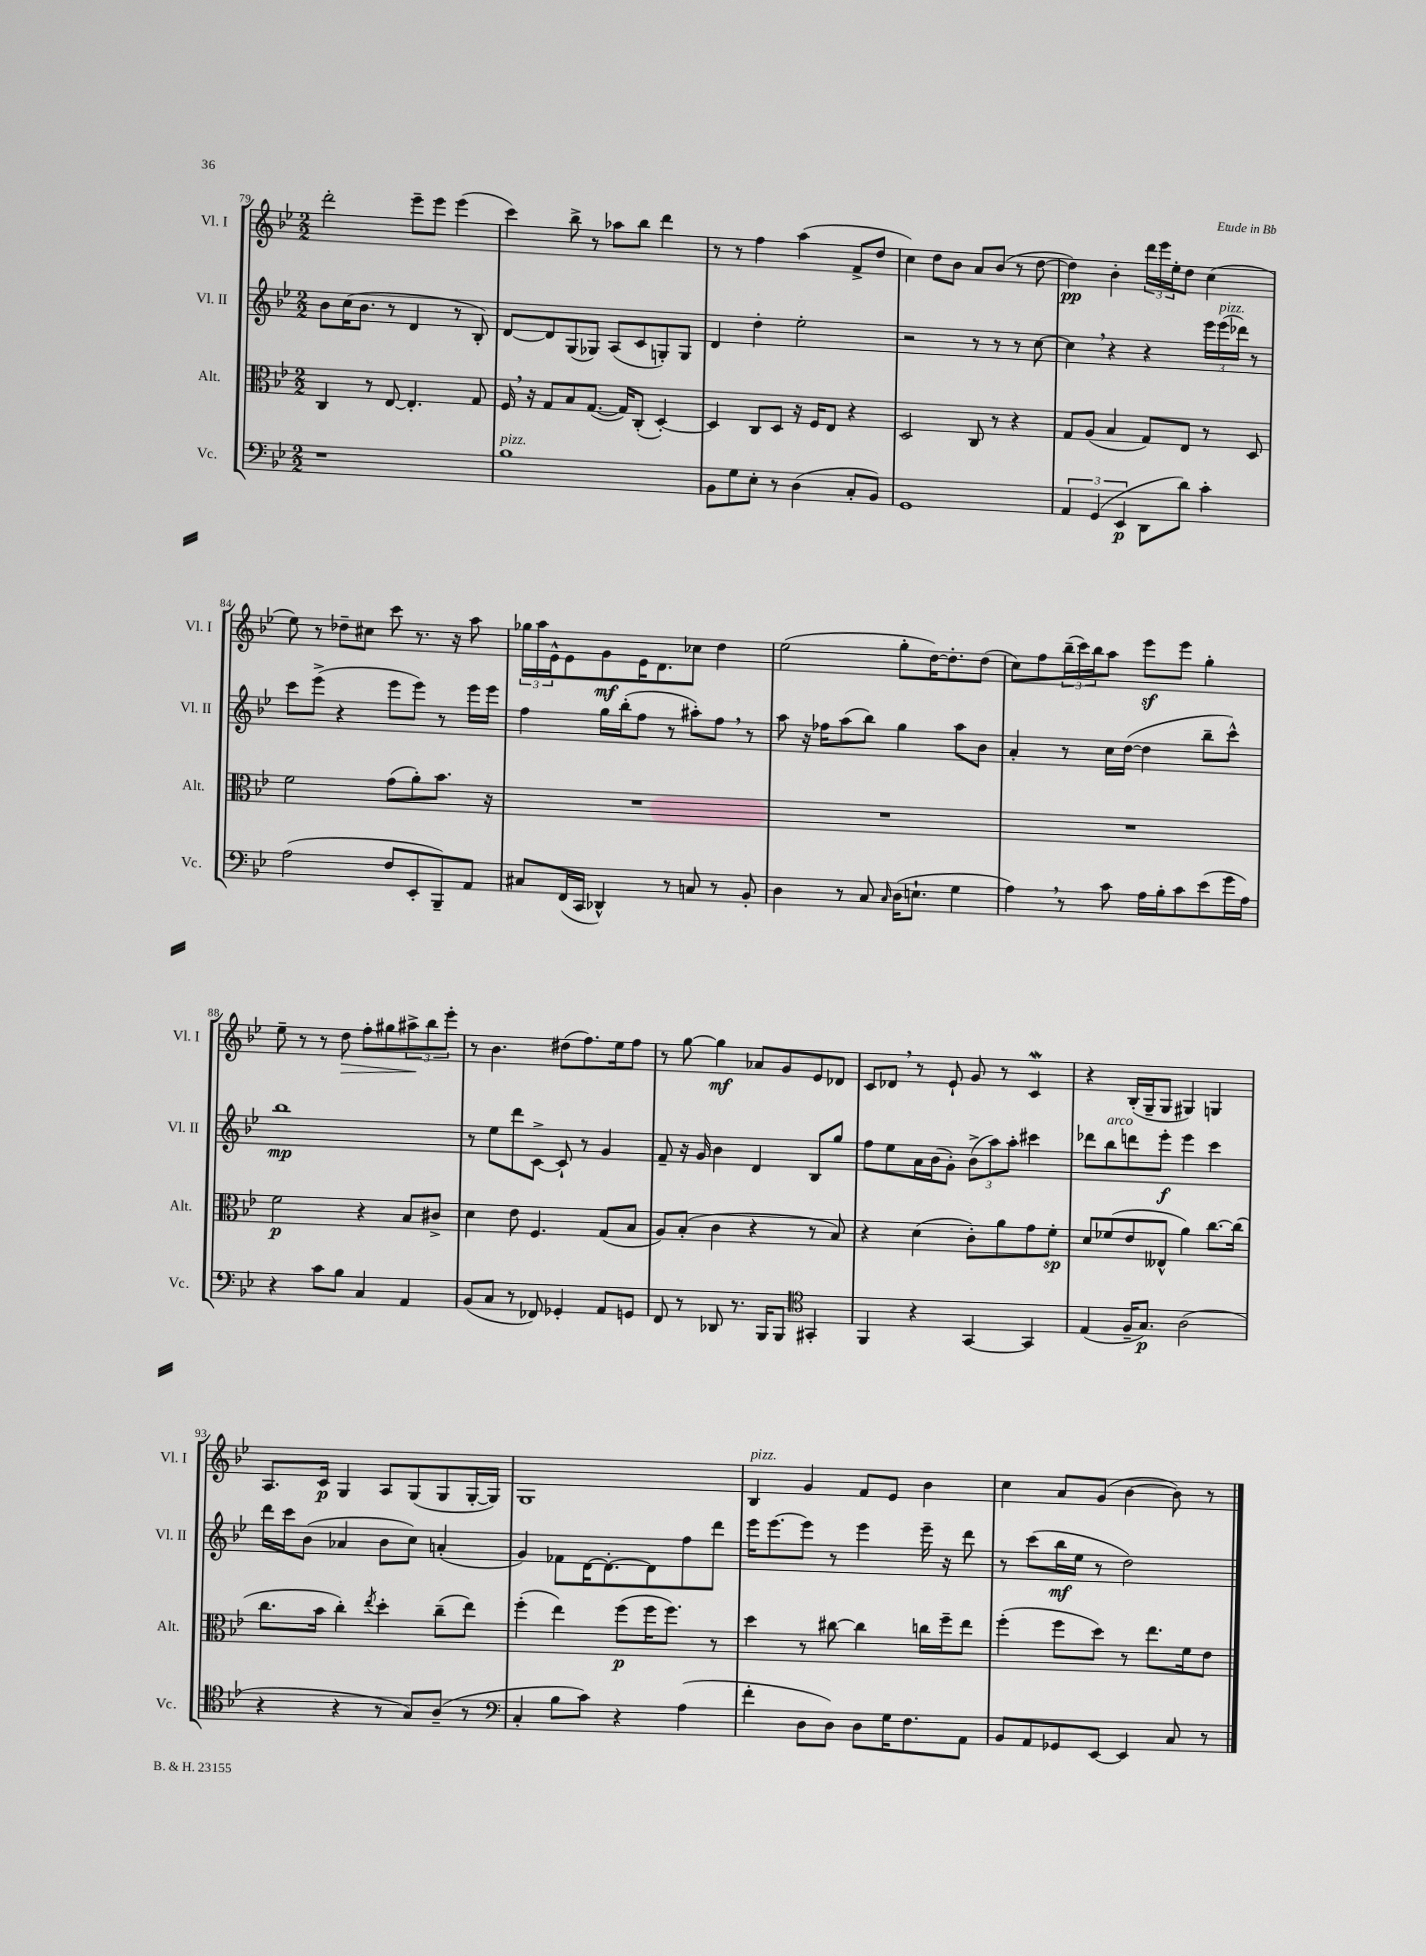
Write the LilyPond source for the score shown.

<<
\new StaffGroup <<
\new Staff = "s0" \with { instrumentName = "Vl. I" shortInstrumentName = "Vl. I" } {
    \clef treble \key bes \major \numericTimeSignature \time 2/2
    d'''2-. ees'''8-- ees'''8 ees'''4( |
    c'''4) bes''8-> r8 aes''8 bes''8 d'''4 |
    r8 r8 f''4 a''4( f'8-> d''8 |
    c''4) d''8 bes'8 a'8 bes'8( r8 d''8~ |
    d''4\pp) bes'4-. \tuplet 3/2 { d'''16 ees'''16 ees''16-. } d''8 c''4( |
    ees''8) r8 des''8-- cis''8 c'''8 r8. r16 a''8 |
    \tuplet 3/2 { ges''16 a''16 ees'16-^ } ees'8 g'8\mf ees'16 d'8. ces''8 d''4 |
    ees''2( g''8-. d''16~) d''8.-. d''8( |
    c''8) f''8 \tuplet 3/2 { bes''16--( c'''16) bes''16 } a''8 ees'''8\sf ees'''8 g''4-. |
    ees''8-- r8 r8 d''8\> f''8-. gis''8 \tuplet 3/2 { ais''8->\! bes''8 ees'''8-. } |
    r8 bes'4. dis''8( f''8.) ees''16 f''8 |
    r8 g''8~ g''4\mf aes'8 g'8 ees'8 des'8 |
    c'8 des'8 \breathe r8 ees'8-! g'8 r8 c'4\mordent |
    r4 bes16-.( g16-- g8 gis4) g4 |
    a8. c'16\p g4 a8 g8( g8 g16~-. g16) |
    g1 |
    bes4^\markup { \italic "pizz." } g'4 f'8 ees'8 bes'4 |
    c''4 a'8 g'8( bes'4~ bes'8) r8 \bar "|." |
}
\new Staff = "s1" \with { instrumentName = "Vl. II" shortInstrumentName = "Vl. II" } {
    \clef treble \key bes \major \numericTimeSignature \time 2/2
    bes'8 c''16( bes'8. r8 d'4 r8 bes8-.) |
    d'8~ d'8 g8( ges8) a8( c'8 g8-.) g8 |
    d'4 d''4-. ees''2-. |
    r2 r8 r8 r8 c''8~ |
    c''4 \breathe r4 r4 \tuplet 3/2 { ees'''16 ees'''16^\markup { \italic "pizz." }( des'''16) } r8 |
    c'''8 ees'''8->( r4 ees'''8 ees'''8) r8 ees'''16 ees'''16 |
    f''4 g''16 bes''16-.( f''8 r8 ais''8-.) f''8 \breathe r8 |
    a''8 r16 fes''16 a''8( bes''8) g''4 a''8 bes'8 |
    a'4-. r8 c''16 d''16~( d''4 bes''8-- c'''8-^) |
    bes''1\mp |
    r8 ees''8 d'''8 c'8~-> c'8-! r8 g'4 |
    f'8-- r16 g'16 bes'4 d'4 bes8 g''8 |
    f''8 ees''8 a'16 bes'16( g'8-.) \tuplet 3/2 { bes'8->( a''8) a''8-. } cis'''4 |
    des'''8 bes''8^\markup { \italic "arco" } d'''8 ees'''8-.\f ees'''4 c'''4 |
    d'''16 c'''16 bes'8( aes'4 bes'8 c''8) a'4-.( |
    g'4) fes'8 d'16~ d'8.~-. d'8 f''8 d'''8 |
    ees'''16 ees'''8.~ ees'''8 r8 ees'''4 ees'''16-- r16 d'''8 |
    r8 c'''8( bes''16\mf ees''16 r8 d''2) \bar "|." |
}
\new Staff = "s2" \with { instrumentName = "Alt." shortInstrumentName = "Alt." } {
    \clef alto \key bes \major \numericTimeSignature \time 2/2
    c4 r8 ees8~ ees4.-. g8 |
    f16 \breathe r16 g8 bes8 g8.~( g16) c8-.( d4~-.) |
    d4 c8 d8 r16 f16 ees8 r4 |
    d2 c8 r8 r4 |
    g8 a8( bes4 g8) ees8 r8 d8 |
    f'2 g'8( a'8-.) bes'8. r16 |
    R1 |
    R1 |
    R1 |
    f'2\p r4 bes8 cis'8-> |
    d'4 ees'8 f4. g8( bes8 |
    a8) bes8-.( c'4 r4 r8 bes8) |
    r4 d'4( c'8-.) a'8 g'8 f'8-.\sp |
    d'8 fes'8( ees'8 eeses8-^ a'4) c''8.~ c''16( |
    c''8. bes'16 c''4-.) \acciaccatura { ees''8 } d''4-. c''8--( ees''8) |
    f''4-.( ees''4) f''8\p( f''16 f''8.) r8 |
    d''4 r8 cis''8~ cis''4 c''16 f''16-- ees''8 |
    f''4-.( f''8 d''8) r8 ees''8. f'16 ees'8 \bar "|." |
}
\new Staff = "s3" \with { instrumentName = "Vc." shortInstrumentName = "Vc." } {
    \clef bass \key bes \major \numericTimeSignature \time 2/2
    r1 |
    bes1^\markup { \italic "pizz." } |
    bes,8 g8 ees8-. r8 d4( c8-. bes,8) |
    g,1 |
    \tuplet 3/2 { a,4 g,4( ees,4\p } d,8 d'8) c'4-. |
    a2( f8 ees,8-. bes,,8--) a,8 |
    cis8 f,16( c,16 des,4-^) r8 c8 r8 bes,8-. |
    d4 r8 c8 \grace { c16 } d16( e8.-! g4 |
    a4) \breathe r8 c'8 a16 bes16-. c'8 ees'8( g'16 a16) |
    r4 c'8 bes8 c4 a,4 |
    bes,8( c8 r8 fes,8) ges,4-. a,8 g,8 |
    f,8 r8 des,8 r8. bes,,16 bes,,8 \clef tenor gis,4-. |
    f,4 r4 g,4~ g,4 |
    ees4( f16-- g8.\p) a2( |
    r4 r4 r8 g8) a8--( r8 |
    \clef bass c4-. bes8 c'8) r4 a4( |
    f'4-. d8 d8) d8 g16 f8. a,8 |
    bes,8 a,8 ges,8 ees,8~ ees,4 c8 r8 \bar "|." |
}
>>
>>
\layout { \context { \Score currentBarNumber = #79 } }
